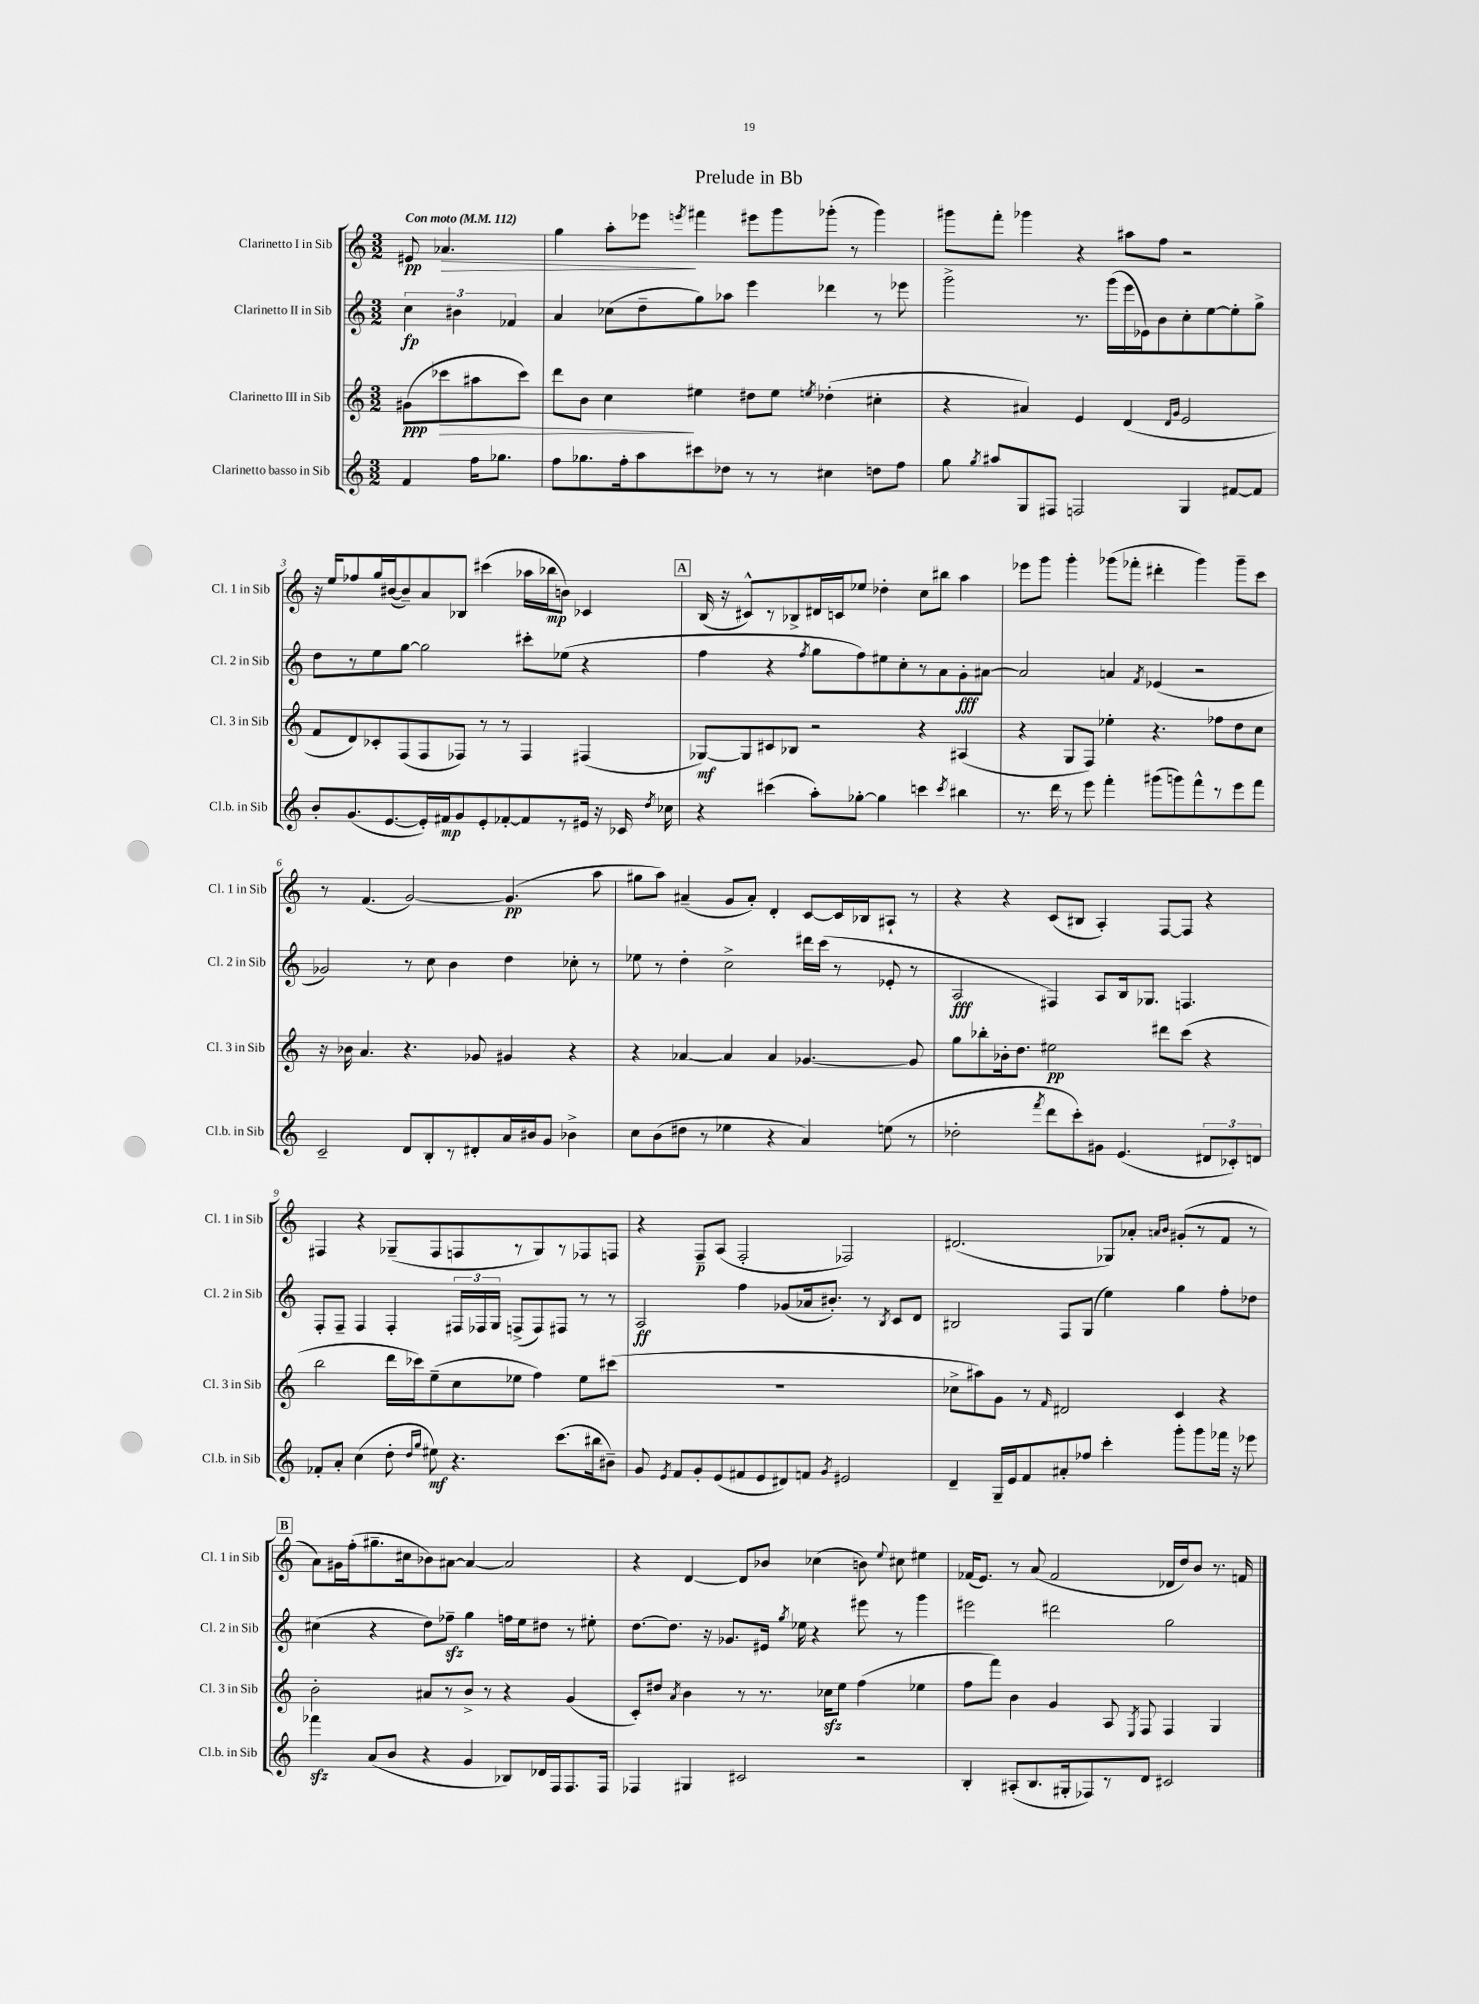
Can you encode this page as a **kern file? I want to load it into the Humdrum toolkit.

**kern	**kern	**kern	**kern
*staff4	*staff3	*staff2	*staff1
*clefG2	*clefG2	*clefG2	*clefG2
*k[]	*k[]	*k[]	*k[]
*M3/2	*M3/2	*M3/2	*M3/2
*MM112	*MM112	*MM112	*MM112
4f	(8g#	6cc	8e#
.	8ccc-	.	4.a-
.	.	6b#	.
16ff	8aa#	.	.
8.gg-	.	.	.
.	.	6f-	.
.	8ccc-)	.	.
=	=	=	=
8ff	8ddd	4a	4gg
8.gg-	8b	.	.
.	4cc	(8cc-	8aa'
16ff'	.	.	.
8aa	.	8dd~	8eee-
.	.	.	8qeee
8ccc#	4ee#	8gg)	4fff#
8dd-	.	8aa-	.
8r	8dd#	4eee	8eee#
8r	8ee#	.	8ggg
.	8qee	.	.
4cc#	(4dd-'	4ddd-	(8ggg-'
.	.	.	8r
8dd	4cc#'	8r	4ggg-)
8ff	.	8eee-	.
=	=	=	=
8gg	4r	2ggg^	8ggg#
8qgg	.	.	.
8aa#	.	.	8fff'
8G	4a#)	.	4ggg-
8F#	.	.	.
2F	4e	8.r	4r
.	.	(16ggg	.
.	(4d	16eee	8aa#
.	.	16e-)	.
.	.	8b	8ff
.	16qqd	.	.
.	16qqg	.	.
4G	2e	8cc'	2r
.	.	[8ee	.
[8f#	.	8ee']	.
8f#]	.	8gg^	.
=	=	=	=
8b'	8f	8dd	16r
.	.	.	16ee
(8.g	8d)	8r	8ff-
.	8c-'	8ee	16gg
[8.e	.	.	([16b#
.	(8F	[8gg	8b#~])
16e'])	8F	2gg]	8a
16f#	.	.	.
8g	8F-)	.	8B-
8e'	8r	.	(4ccc#
[8f-'	8r	.	.
8f-]	4F-	8ccc#'	16aa-
.	.	.	16bb-
8r	.	(8ee-	8b)
16e#	(4F#	4r	4c-
16r	.	.	.
16c-	.	.	.
8qdd	.	.	.
16cc-	.	.	.
=	=	=	=
4r	[8G-)	4ff	(16B
.	.	.	16r
.	8G-]	.	8c#^^)
(4ccc#	8c#	4r	8r
.	8B-	.	8B-^
.	.	8qff	.
8aa')	2r	8gg	16d#
.	.	.	16c
[8gg-'	.	8ff)	8ee-
4gg-]	.	8ee#	4dd-'
.	.	8cc'	.
4ccc	4r	8r	8cc
.	.	8a	8bb#
8qccc	.	.	.
4bb#	(4A#	8g'	4aa
.	.	[8a#	.
=	=	=	=
8.r	4r	2a#]	8eee-
.	.	.	8ggg
16ddd	.	.	.
8r	8G	.	4ggg'
8eee	8F)	.	.
4fff'	4ee-'	4a	(8ggg-
.	.	.	8fff-'
.	.	8qf	.
(8ggg#	4.r	(4e-	4ddd#'
8ggg)	.	.	.
8fff^^	.	2r	4ggg-)
8r	8ff-	.	.
8eee	8dd	.	8ggg-~
8fff	8cc	.	8ccc
=	=	=	=
2c~	16r	2g-)	8r
.	16b-	.	.
.	4.a	.	(4.f
8d	4.r	8r	[2g)
8B'	.	8cc	.
8r	.	4b	.
8d#'	8g-	.	.
16a	4g#	4dd	(4.g]
16b#	.	.	.
8g	.	.	.
4b-^	4r	8cc-'	.
.	.	8r	8aa
=	=	=	=
8cc	4r	8ee-	8gg#
(8b	.	8r	8aa)
8dd#	[4a-	4dd'	(4a#~
8r	.	.	.
4ee-	4a-]	2cc^	8g
.	.	.	8a#')
4r	4a-	.	4d'
4a)	[4.g-	16ddd#	[8c
.	.	(16ccc	.
.	.	8r	16c]
.	.	.	16B-
(8ee	.	8e-'	8A#`
8r	8g-]	8r	8r
=	=	=	=
2dd-'	8gg	2A	4r
.	8bb-'	.	.
.	16b-'	.	4r
.	8.dd	.	.
8qfff	.	.	.
8ddd	2ee#	4F#)	(8c
8ccc')	.	.	8B#
8g#	.	8A	4A')
(4.e	.	16B	.
.	.	8.G-	.
.	8ddd#	.	[8F
.	(8ccc	4.F	8F]
12d#	4r	.	4r
12c-')	.	.	.
12d	.	.	.
=	=	=	=
8f-'	2bb	8F'	4F#
8a'	.	8F~	.
(4cc	.	4F	4r
8dd'	16ddd	4F'	(8G-~
.	16ccc-)	.	.
16qqdd	.	.	.
16qqgg	.	.	.
8ee#)	(8ee~	.	8F#
4.r	8cc	24F#	8F
.	.	24F-	.
.	.	24G	.
.	8ee-	(8F^	8r
.	4ff)	8F)	8G-)
(8.ccc	.	8F#	8r
.	8ee-	8r	8F-
16bb#	.	.	.
8b#~)	(8ccc#	8r	8F
=	=	=	=
8g	1.r	2A	4r
8qe	.	.	.
8f	.	.	.
8g'	.	.	8F~
(8e	.	.	(8A
8f#	.	4ff	2F'
8e	.	.	.
8d#)	.	(8g-	.
8f	.	16a-	.
.	.	8.b#')	.
8qg	.	.	.
2e#	.	.	2F-)
.	.	8r	.
.	.	8qB	.
.	.	8c	.
.	.	8d	.
=	=	=	=
4d~	8cc-^	2B#	(2.d#
.	8aa#)	.	.
16G~	8g	.	.
16e	.	.	.
8f	8r	.	.
.	16qqf	.	.
8a#'	2d#	8F	.
8ff-	.	(8G	.
4ccc'	.	4ee)	8G-)
.	.	.	8a-'
.	.	.	16qqa
.	.	.	16qqb
8ggg'	4c	4gg	(8g#'
8ggg	.	.	8r
16fff-	4r	8ff'	8f
16r	.	.	.
8eee-	.	8dd-	8r
=	=	=	=
4fff-	2b'	(4cc#	8a)
.	.	.	16g#
.	.	.	(16ff'
(8a	.	4r	8.gg#~
8b	.	.	.
.	.	.	16cc#
4r	8a#	8dd)	8b-)
.	8r	8ff-~	[8a#
4g	8b^	4gg	4a#_
.	8r	.	.
8B-)	4r	16ff	2a#]
.	.	16ee	.
16d-	.	8dd#	.
16F	.	.	.
8.F	(4g	8r	.
.	.	8ee#'	.
16F	.	.	.
=	=	=	=
4F-	8c')	[8.dd	4r
.	8dd#	.	.
.	.	8.dd]	.
.	8qa	.	.
4G#	4b	.	[4d
.	.	16r	.
.	.	8.g-	.
2c#	8r	.	8d]
.	8.r	16e#	8b-
.	.	8qgg	.
.	.	16ee-	.
.	.	4r	(4cc-
.	16cc-	.	.
.	8ee	.	.
2r	(4ff	8eee#	8b)
.	.	.	8qqee
.	.	8r	8cc#
.	4ee-	4ggg	4ee#
=	=	=	=
4B'	8ff	2eee#	(16f-
.	.	.	8.e)
.	8fff)	.	.
(8A#'	4b	.	8r
8.B	.	.	(8a
.	4g	2ddd#	2f-
16G#'	.	.	.
8F-)	.	.	.
8r	8A	.	.
.	8qE	.	.
8d	8F	.	.
2c#	4F	2gg	16d-
.	.	.	16dd)
.	.	.	8b
.	4G	.	8.r
.	.	.	16f
==	==	==	==
*-	*-	*-	*-
